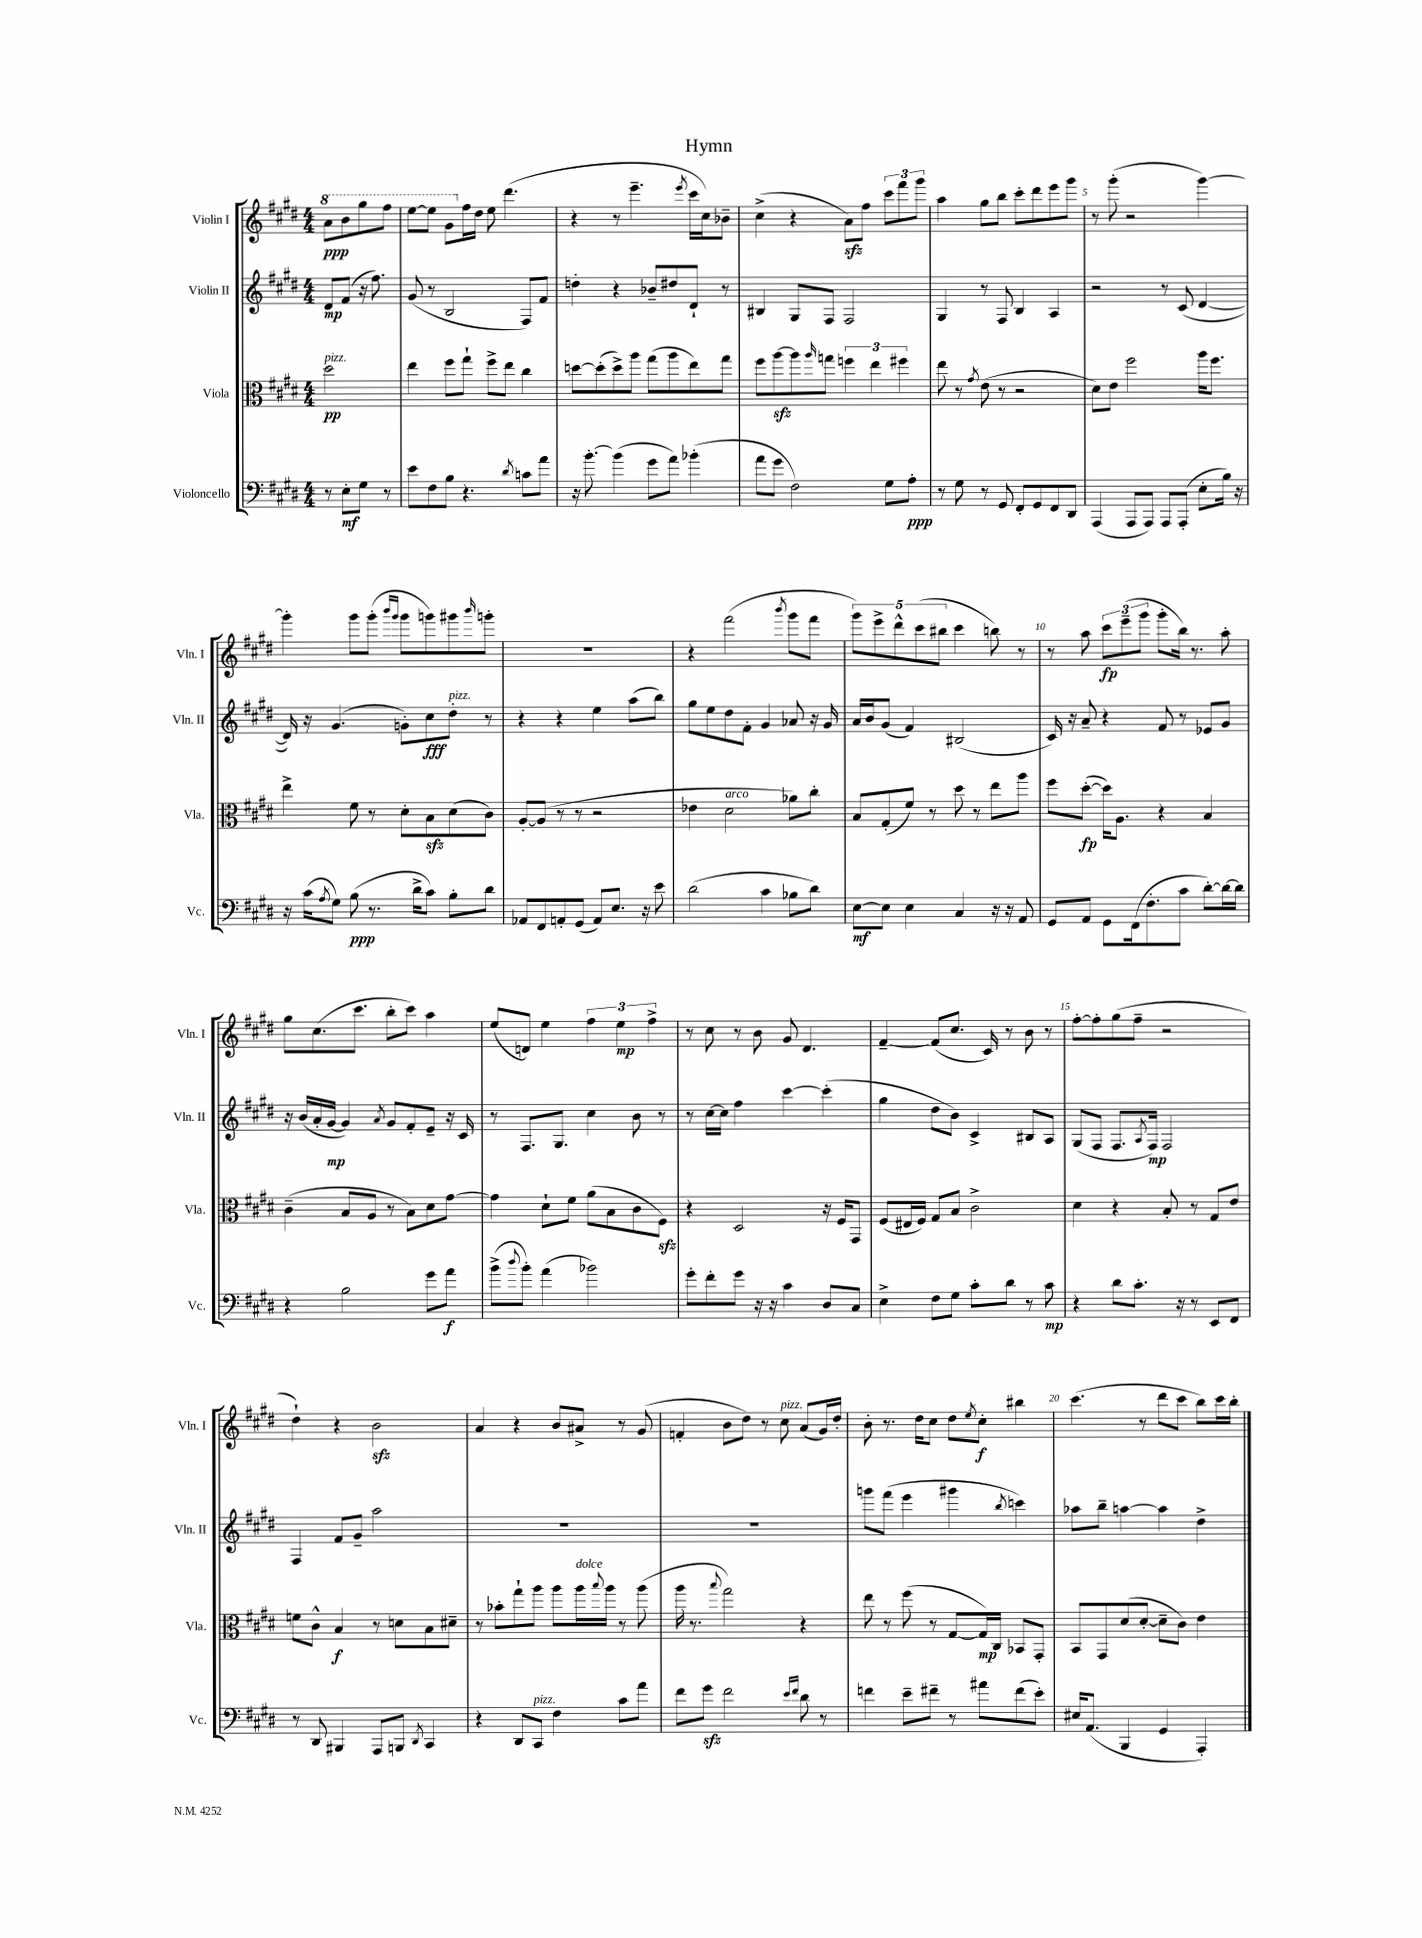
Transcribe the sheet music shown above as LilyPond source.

\header { title = "Hymn" }
<<
\new StaffGroup <<
\new Staff = "s0" \with { instrumentName = "Violin I" shortInstrumentName = "Vln. I" } {
    \clef treble \key e \major \numericTimeSignature \time 4/4 \partial 2
    \ottava #1 a''8\ppp b''8 gis'''8 fis'''8 |
    e'''8~ e'''8 gis''8 \ottava #0 fis''16 dis''16 e''8 dis'''4.( |
    r4 r8 e'''4.-- \acciaccatura { e'''8 } cis'''16 cis''16) bes'8-- |
    cis''4->( r4 a'8\sfz) fis''8 \tuplet 3/2 { cis'''8 fis'''8 gis'''8 } |
    a''4 gis''8 b''8 cis'''8-. dis'''8 e'''8 gis'''8 |
    r8 gis'''8-.( r2 gis'''4~) |
    gis'''4-. gis'''8 gis'''8-.( \grace { b'''16 gis'''16 } gis'''8 g'''8) gis'''8 \grace { b'''16 } g'''8-. |
    R1 |
    r4 fis'''2( \acciaccatura { b'''8 } gis'''8 fis'''8 |
    \tuplet 5/4 { gis'''8) e'''8-> dis'''8-^ cis'''8( bis''8 } cis'''4 b''8) r8 |
    r8 a''8 \tuplet 3/2 { cis'''8\fp e'''8--( gis'''8 } gis'''8-. b''16) r8. a''8-. |
    gis''8 cis''8.( cis'''8. b''8-. cis'''8) a''4 |
    e''8( d'8) e''4 \tuplet 3/2 { fis''4 e''4\mp fis''4-> } |
    r8 cis''8 r8 b'8 gis'8 dis'4. |
    fis'4~-- fis'8( cis''8. cis'16) r8 b'8 r8 |
    fis''8~-. fis''8-. gis''8( fis''8-- r2 |
    dis''4-!) r4 b'2\sfz |
    a'4 r4 b'8 ais'8-> r8 gis'8( |
    f'4-. b'8 dis''8) r8 cis''8^\markup { \italic "pizz." } a'8( gis'16) dis''16-. |
    b'8-. r8. dis''16 cis''8 dis''8 \acciaccatura { e''8 } cis''8-.\f bis''4 |
    cis'''4.( r8 dis'''8 cis'''8 b''8) cis'''16 b''16-. \bar "|." |
}
\new Staff = "s1" \with { instrumentName = "Violin II" shortInstrumentName = "Vln. II" } {
    \clef treble \key e \major \numericTimeSignature \time 4/4 \partial 2
    dis'8\mp fis'8( r16 fis''8.) |
    gis'8( r8 b2 fis8) fis'8 |
    d''4-. r4 bes'8-- dis''8 dis'8-! r8 |
    bis4 gis8 fis8 fis2 |
    gis4 r8 fis8 b4 a4 |
    r2 r8 cis'8( dis'4~ |
    dis'16) r16 gis'4.( g'8-.) cis''8\fff dis''8-.^\markup { \italic "pizz." } r8 |
    r4 r4 e''4 a''8( b''8) |
    gis''8 e''8 dis''8 fis'8-. gis'4 aes'8 r16 gis'16 |
    a'16 b'16 gis'8( fis'4) bis2( |
    cis'16) r16 a'8-- r4 fis'8 r8 ees'8 gis'8 |
    r16 b'16( a'16-. gis'16~\mp gis'4) \acciaccatura { a'8 } gis'8 fis'8-. e'8-- r16 cis'16 |
    r8 fis8. gis8. cis''4 b'8 r8 |
    r8 cis''16~ cis''16 fis''4 cis'''4~ cis'''4-.( |
    gis''4 dis''8 b'8) cis'4-> bis8 a8 |
    gis8( fis8 fis8. \acciaccatura { a8 } fis16\mp) fis2 |
    fis4 fis'8 gis'8-- a''2 |
    R1 |
    R1 |
    g'''8 fis'''8( e'''4 gis'''4 \acciaccatura { b''8 } c'''4) |
    aes''8 b''8-- a''4~ a''4 dis''4-> \bar "|." |
}
\new Staff = "s2" \with { instrumentName = "Viola" shortInstrumentName = "Vla." } {
    \clef alto \key e \major \numericTimeSignature \time 4/4 \partial 2
    dis''2\pp^\markup { \italic "pizz." } |
    e''4 fis''8 gis''8-! fis''8-> e''8 cis''4 |
    d''8~ d''8-.( d''8->) a''8 gis''8( a''8 e''8) gis''8 |
    fis''8 a''8~\sfz a''8 \grace { a''16 } g''8 \tuplet 3/2 { f''4 e''4 fis''4 } |
    e''8 r8 \acciaccatura { gis'8 } e'8( r8 r2 |
    dis'8) e'8 fis''2 a''16 fis''8. |
    e''4-> fis'8 r8 dis'8-. b8\sfz dis'8( cis'8) |
    a8~-. a8( r8 r8 r2 |
    ees'4 dis'2^\markup { \italic "arco" } aes'8) cis''8-. |
    b8 gis8-.( fis'8) r8 dis''8 r8 e''8 a''8 |
    fis''8 dis''8~-.\fp( dis''16) a8. r4 b4 |
    cis'4--( b8 a8 r8 b8) dis'8 gis'8~ |
    gis'4 dis'8-! fis'8 a'8( b8 cis'8 fis8\sfz) |
    r4 dis2 r16 fis16 gis,8 |
    fis8( eis16 fis16) gis8 b8 cis'2-> |
    dis'4 r4 b8-. r8 gis8 e'8 |
    f'8 cis'8-^ b4\f r8 d'8 b8 dis'8-- |
    r8 bes'8-. gis''8-! a''8 a''8 a''16^\markup { \italic "dolce" } \appoggiatura { b''8 } a''16 r8 a''8( |
    a''16 r8. \appoggiatura { b''8 } gis''2) r4 |
    e''8 r8 fis''8( r8 gis8~ gis16\mp) cis16 bes,8 gis,8-. |
    b,8 gis,8 dis'8( dis'8~-. dis'8-- cis'8) e'4 \bar "|." |
}
\new Staff = "s3" \with { instrumentName = "Violoncello" shortInstrumentName = "Vc." } {
    \clef bass \key e \major \numericTimeSignature \time 4/4 \partial 2
    r8 e8-.\mf gis8 r8 |
    e'8 fis8 b8 r4. \acciaccatura { dis'8 } c'8 a'8 |
    r16 b'8.~-. b'4( gis'8 a'8) bes'4-.( |
    a'8 gis'8 fis2) gis8 a8-.\ppp |
    r8 gis8 r8 gis,8 fis,8-. gis,8 fis,8 dis,8 |
    a,,4( a,,8 a,,8) a,,8 a,,8-.( e8-. b16) r16 |
    r16 cis'16( \acciaccatura { a8 } gis8) b8\ppp( r8. dis'16-> cis'8) b8-. dis'8 |
    aes,8 fis,8 a,8-. gis,8( a,8) e8. r16 e'8 |
    dis'2( cis'4 bes8 dis'8) |
    e8~\mf e8 e4 cis4 r16 r16 a,8 |
    gis,8 a,8 gis,8 fis,16( fis8.-. cis'8 dis'8~-.) dis'16~ dis'16 |
    r4 b2 gis'8 a'8\f |
    b'8->( \appoggiatura { dis''8 } b'8-.) a'4( bes'2) |
    gis'8-. fis'8-. gis'8 r16 r16 cis'4 dis8 cis8 |
    e4-> fis8 gis8 cis'8-. dis'8 r8 cis'8\mp |
    r4 dis'8 cis'8.-. r16 r8 e,8 fis,8 |
    r8 dis,8 bis,,4 a,,8 b,,8 \acciaccatura { dis,8 } cis,4 |
    r4 dis,8 cis,8^\markup { \italic "pizz." } fis4 cis'8 a'8 |
    fis'8 gis'8\sfz fis'2 \grace { e'16 fis'16 } dis'8 r8 |
    f'4 e'8-- fis'8-- r8 ais'8 fis'8( e'8-.) |
    eis16 a,8.( b,,4 gis,4 a,,4-.) \bar "|." |
}
>>
>>
\layout { \context { \Score \override BarNumber.break-visibility = ##(#f #t #t) barNumberVisibility = #(every-nth-bar-number-visible 5) } }
